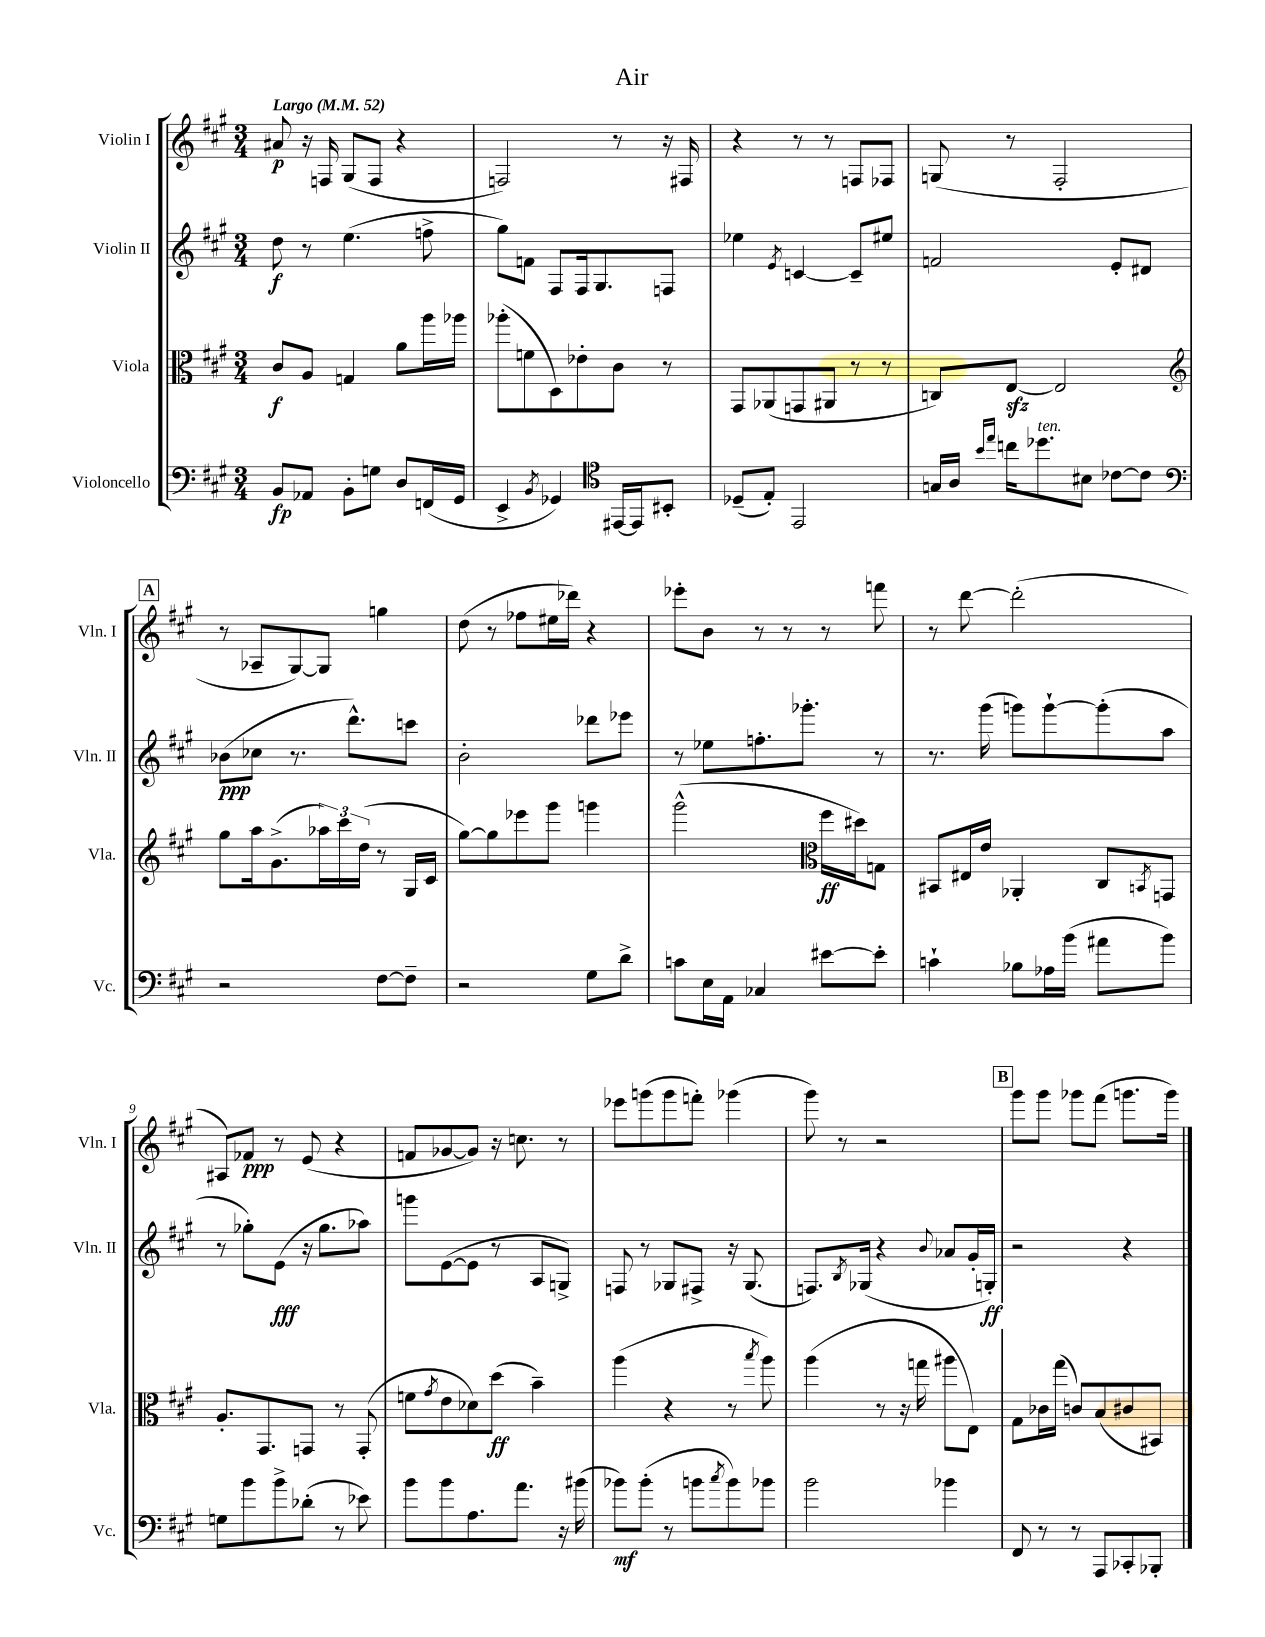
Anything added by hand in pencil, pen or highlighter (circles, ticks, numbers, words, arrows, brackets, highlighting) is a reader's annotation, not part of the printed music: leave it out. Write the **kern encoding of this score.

**kern	**kern	**kern	**kern
*staff4	*staff3	*staff2	*staff1
*clefF4	*clefC3	*clefG2	*clefG2
*k[f#c#g#]	*k[f#c#g#]	*k[f#c#g#]	*k[f#c#g#]
*M3/4	*M3/4	*M3/4	*M3/4
*MM52	*MM52	*MM52	*MM52
8BB/L	8c#/L	8dd\	8a#/
8AA-/J	8A/J	8r	16r
.	.	.	16F/
8BB'\L	4G/	(4.ee\	(8G#/L
8G\J	.	.	8F/J
8D/L	8a\L	.	4r
(16FF/L	16aa\L	8ff^\	.
16GG#/JJ	16aa-\JJ	.	.
=	=	=	=
4EE^/	(8aa-'\L	8gg#\L)	2F/)
.	8f\	8f\J	.
8qBB/	.	.	.
4GG-/)	8D\)	8F#/L	.
.	8e-'\	16F#/k	.
.	.	8.G#/	.
*clefC4	*	*	*
[16EE#/LL	8c#\J	.	8r
16EE#/]J	.	.	.
8BB#'/J	8r	8F/J	16r
.	.	.	16F#/
=	=	=	=
(8D-~/L	8GG#/L	4ee-\	4r
8E'/J)	(8AA-/	.	.
.	.	8qe/	.
2EE/	8GG/	[4c/	8r
.	8AA#/J	.	8r
.	8r	8c~/]L	8F/L
.	8r	8ee#/J	8F-/J
=	=	=	=
16G/LL	8C/L)	2f/	(8G/
16A/JJ	.	.	.
16qqb/LL	.	.	.
16qqee/JJ	.	.	.
16cc\LK	[8E/J	.	8r
8.dd-\	.	.	.
.	2E/]	.	2F#'/
8B#\J	.	.	.
[8c-\L	.	8e'/L	.
8c-\]J	.	8d#/J	.
=	=	=	=
*clefF4	*clefG2	*	*
2r	8gg#\L	(8b-\L	8r
.	16aa\k	8cc-\J	8A-~/L
.	(8.g#^\	.	.
.	.	8.r	[8G#/)
.	24aa-\L)	.	8G#/]J
.	24ccc#\	.	.
.	.	8.ddd^^\L)	.
.	(24dd\JJ	.	.
[8F#\L	8r	.	4gg\
8F#~\]J	16G#/LL	8ccc\J	.
.	16c#/JJ	.	.
=	=	=	=
2r	[8gg#\L)	2b'\	(8dd\
.	8gg#\]	.	8r
.	8eee-\	.	8ff-\L
.	8ggg#\J	.	16ee#\L
.	.	.	16ddd-\JJ)
8G#\L	4ggg\	8ddd-\L	4r
8d^\J	.	8eee-\J	.
=	=	=	=
8c\L	(2ggg#^^\	8r	8eee-'\L
16E\L	.	8ee-\L	8b\J
16AA\JJ	.	.	.
4C-/	.	8.ff'\	8r
.	.	.	8r
.	.	8.ggg-'\J	.
*	*clefC3	*	*
[8e#\L	16ff#\LL	.	8r
.	16dd#\J)	.	.
8e#'\]J	8G\J	8r	8fff\
=	=	=	=
4c`\	8BB#/L	8.r	8r
.	16E#/L	.	[8ddd\
.	16e/JJ	(16ggg#\	.
8B-\L	4AA-'/	8ggg\L)	(2ddd'\]
16A-\L	.	[8ggg`\	.
(16b\JJ	.	.	.
8a#\L	8C#/L	(8ggg'\]	.
.	8qBB/	.	.
8b\J)	8GG/J	8aa\J	.
=	=	=	=
8G\L	8.A'/L	8r	8A#/L)
8b\	.	8gg-'\L)	8f-/J
.	8.GG#/	.	.
8b^\	.	(8e\J	8r
(8d-'\J	8GG/J	16r	(8e/
.	.	8.gg-\L	.
8r	8r	.	4r
8e-\)	(8GG'/	8aa-\J)	.
=	=	=	=
8b\L	8f\L	8ggg\L	8f/L
.	8qg#/	.	.
8b\	8e\	([8e\	[8g-/
8.A\	8d-\)	8e\]J	8g-/]J)
.	(8dd\J	8r	16r
8.a\J	.	.	8.cc\
.	4b~\)	8A/L	.
16r	.	8G^/J)	8r
(16b#\	.	.	.
=	=	=	=
8b-\L)	(4aa\	8F/	8eee-\L
(8b-'\J	.	8r	(8ggg\
8r	4r	8G-/L	8ggg\
8b\L	.	8F#^/J	8fff'\J)
8qcc#/	.	.	.
8b\)	8r	16r	(4ggg-\
.	.	(8.G-/	.
.	8qbb/	.	.
8b-\J	8aa\)	.	.
=	=	=	=
2b\	(4aa\	8.F/L)	8ggg#\)
.	.	.	8r
.	.	8qB/	.
.	.	(16G-/Jk	.
.	8r	4r	2r
.	16r	.	.
.	16gg\	.	.
.	.	8qqb/	.
4b-\	8aa#\L	8a-/L	.
.	8E\J)	16g#'/L	.
.	.	16G'/JJ)	.
=	=	=	=
8FF#/	8G#\L	2r	8ggg#\L
8r	16c-\L	.	8ggg#\J
.	(16gg#\JJ	.	.
8r	8c/L)	.	8ggg-\L
8AAA/L	(8B/	.	(8fff#\J
8CC-'/	8c#/	4r	8.ggg\L
8BBB-'/J	8BB#/J)	.	.
.	.	.	16ggg\Jk)
==	==	==	==
*-	*-	*-	*-
